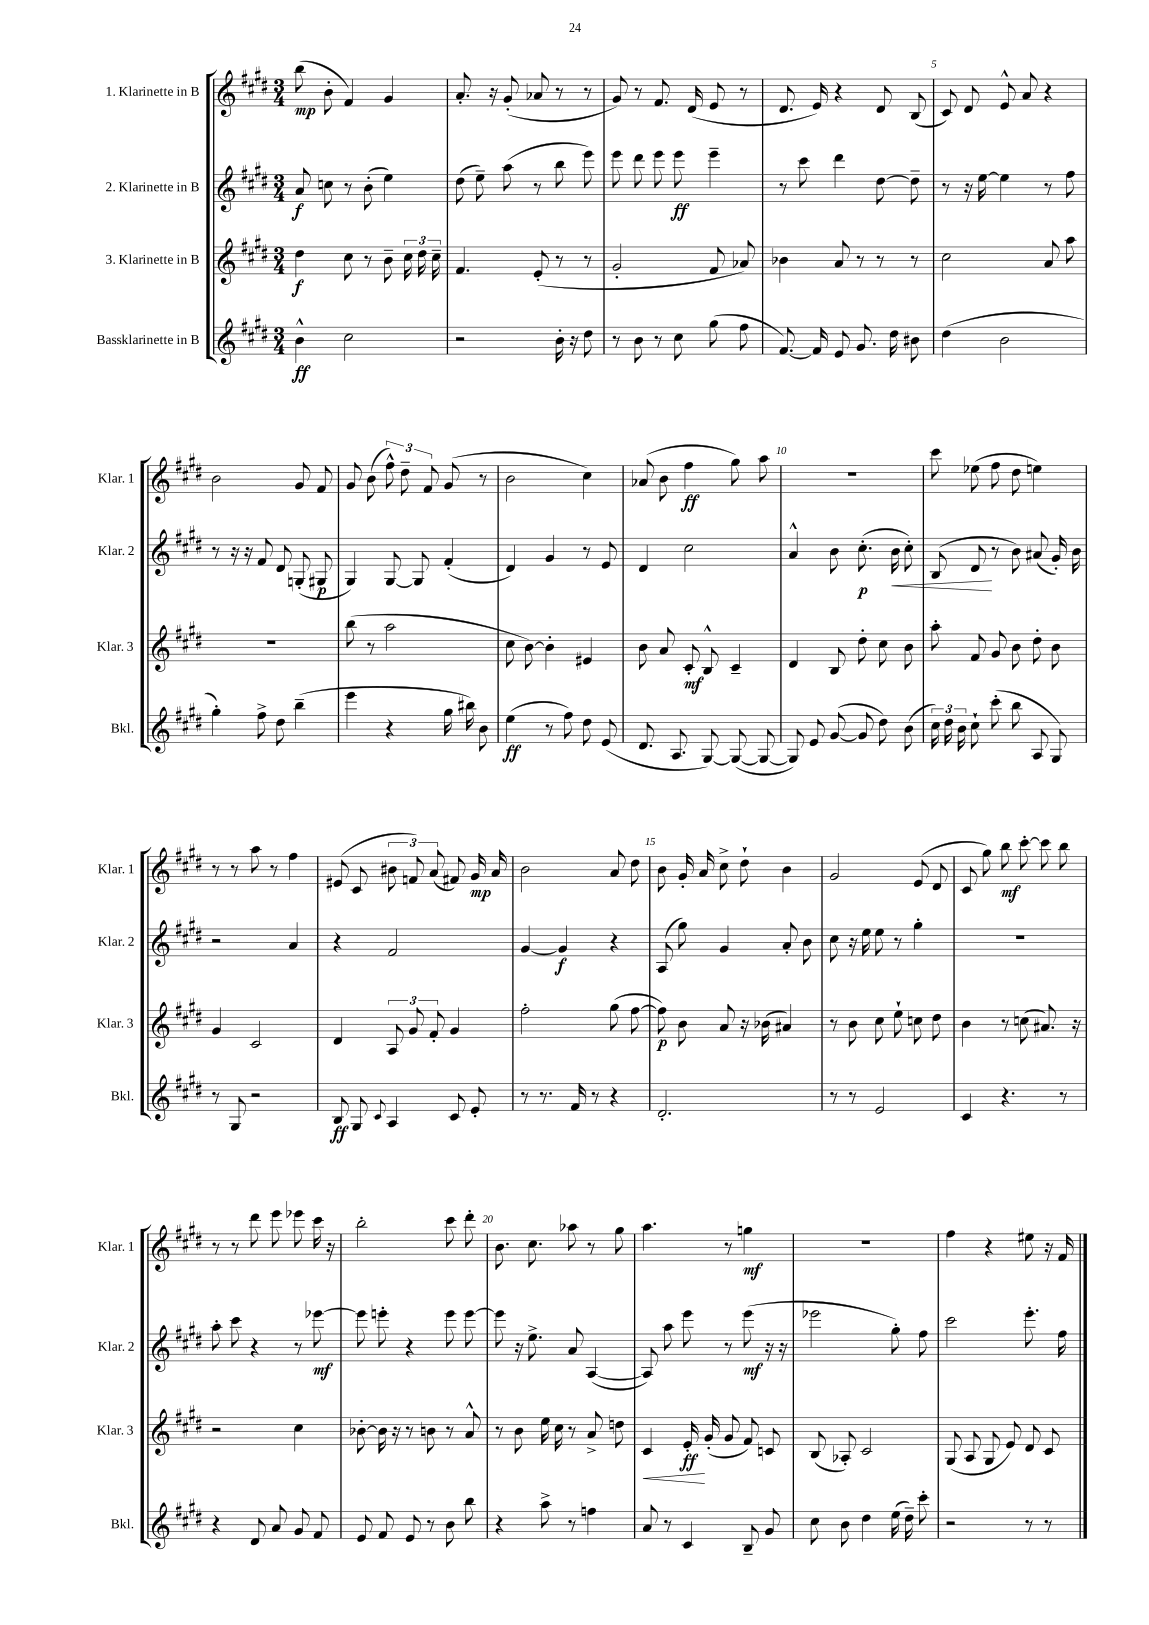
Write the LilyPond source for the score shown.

<<
\new StaffGroup <<
\new Staff = "s0" \with { instrumentName = "1. Klarinette in B" shortInstrumentName = "Klar. 1" } {
    \clef treble \key e \major \numericTimeSignature \time 3/4
    \autoBeamOff b''8\mp( b'8-. fis'4) gis'4 |
    a'8.-. r16 gis'8-.( aes'8 r8 r8 |
    gis'8) r8 fis'8. dis'16( e'8 r8 |
    dis'8. e'16) r4 dis'8 b8( |
    cis'8) dis'8 e'8-^ a'8 r4 |
    b'2 gis'8 fis'8 |
    gis'8 b'8( \tuplet 3/2 { fis''8-^) dis''8-- fis'8 } gis'8( r8 |
    b'2 cis''4) |
    aes'8( b'8 fis''4\ff gis''8) a''8 |
    R2. |
    cis'''8 ees''8( fis''8 dis''8 e''4) |
    r8 r8 a''8 r8 fis''4 |
    eis'8( cis'8 \tuplet 3/2 { bis'8 f'8) a'8( } fis'8) gis'16\mp a'16 |
    b'2 a'8 dis''8 |
    b'8 gis'16-. a'16 cis''8-> dis''8-! b'4 |
    gis'2 e'8( dis'8 |
    cis'8 gis''8) b''8\mf cis'''8~-. cis'''8 b''8 |
    r8 r8 dis'''8 e'''8 ees'''8 cis'''16 r16 |
    b''2-. cis'''8 dis'''8-. |
    b'8. cis''8. aes''8 r8 gis''8 |
    a''4. r8 g''4\mf |
    R2. |
    fis''4 r4 eis''8 r16 fis'16 \bar "|." |
}
\new Staff = "s1" \with { instrumentName = "2. Klarinette in B" shortInstrumentName = "Klar. 2" } {
    \clef treble \key e \major \numericTimeSignature \time 3/4
    \autoBeamOff a'8\f c''8 r8 b'8-.( e''4) |
    dis''8( e''8--) a''8( r8 b''8 e'''8) |
    e'''8 dis'''8 e'''8 e'''8\ff e'''4-- |
    r8 cis'''8 dis'''4 dis''8~ dis''8-- |
    r8 r16 e''16~ e''4 r8 fis''8 |
    r8 r16 r16 fis'8 dis'8 g8-.( gis8\p |
    gis4) gis8~ gis8 fis'4-.( |
    dis'4) gis'4 r8 e'8 |
    dis'4 cis''2 |
    a'4-^ b'8 cis''8.-.\p( b'16\< cis''8-.) |
    b8( dis'8\! r8 b'8) ais'8( gis'16-.) b'16 |
    r2 a'4 |
    r4 fis'2 |
    gis'4~ gis'4\f r4 |
    a8( gis''8) gis'4 a'8-. b'8 |
    cis''8 r16 e''16 e''8 r8 gis''4-. |
    R2. |
    a''8-. cis'''8 r4 r8 ees'''8~\mf |
    ees'''8 e'''8-. r4 e'''8 e'''8~ |
    e'''8 r16 e''8.-> a'8 a4~( |
    a8) a''8 e'''8 r8 e'''8\mf( r16 r16 |
    ees'''2 gis''8-.) fis''8 |
    cis'''2 e'''8.-. fis''16 \bar "|." |
}
\new Staff = "s2" \with { instrumentName = "3. Klarinette in B" shortInstrumentName = "Klar. 3" } {
    \clef treble \key e \major \numericTimeSignature \time 3/4
    \autoBeamOff dis''4\f cis''8 r8 b'8-- \tuplet 3/2 { cis''16 dis''16 cis''16-- } |
    fis'4. e'8-.( r8 r8 |
    gis'2-. fis'8 aes'8) |
    bes'4 a'8 r8 r8 r8 |
    cis''2 a'8 a''8 |
    R2. |
    b''8( r8 a''2 |
    cis''8 b'8~) b'4-. eis'4 |
    b'8 a'8 cis'8-.\mf b8-^ cis'4-- |
    dis'4 b8 dis''8-. cis''8 b'8 |
    a''8-. fis'8 gis'8 b'8 dis''8-. b'8 |
    gis'4 cis'2 |
    dis'4 \tuplet 3/2 { a8 gis'8 fis'8-. } gis'4 |
    fis''2-. gis''8( fis''8~ |
    fis''8\p) b'8 a'8 r16 bes'16( ais'4) |
    r8 b'8 cis''8 e''8-! c''8 dis''8 |
    b'4 r8 c''8( ais'8.) r16 |
    r2 cis''4 |
    bes'8~-. bes'16 r16 r8 b'8 r8 a'8-^ |
    r8 b'8 e''16 cis''16 r8 a'8-> d''8 |
    cis'4\< e'16-.\ff\! gis'16-.( gis'8 fis'8) c'8 |
    b8( aes8-.) cis'2 |
    gis8( a8 gis8 e'8) dis'8 cis'8 \bar "|." |
}
\new Staff = "s3" \with { instrumentName = "Bassklarinette in B" shortInstrumentName = "Bkl." } {
    \clef treble \key e \major \numericTimeSignature \time 3/4
    \autoBeamOff b'4-^\ff cis''2 |
    r2 b'16-. r16 dis''8 |
    r8 b'8 r8 cis''8 gis''8( fis''8 |
    fis'8.~) fis'16 e'8 gis'8. dis''16 bis'8 |
    dis''4( b'2 |
    gis''4-.) fis''8-> dis''8 b''4--( |
    e'''4 r4 gis''16 bis''16) b'8 |
    e''4\ff( r8 fis''8) dis''8 e'8( |
    dis'8. a8. gis8~) gis8~( gis8~ |
    gis8) e'8 gis'8~( gis'8 dis''8) b'8( |
    \tuplet 3/2 { cis''16) dis''16 b'16 } cis''8-! cis'''8-.( b''8 a8 gis8) |
    r8 gis8 r2 |
    b8\ff gis8 \appoggiatura { cis'8 } a4 cis'8 e'8-. |
    r8 r8. fis'16 r8 r4 |
    dis'2.-. |
    r8 r8 e'2 |
    cis'4 r4. r8 |
    r4 dis'8 a'8 gis'8 fis'8 |
    e'8 fis'8 e'8 r8 b'8 b''8 |
    r4 a''8-> r8 f''4 |
    a'8 r8 cis'4 b8-- gis'8 |
    cis''8 b'8 dis''4 e''16( dis''16--) cis'''8-. |
    r2 r8 r8 \bar "|." |
}
>>
>>
\layout { \context { \Score \override BarNumber.break-visibility = ##(#f #t #t) barNumberVisibility = #(every-nth-bar-number-visible 5) } }
